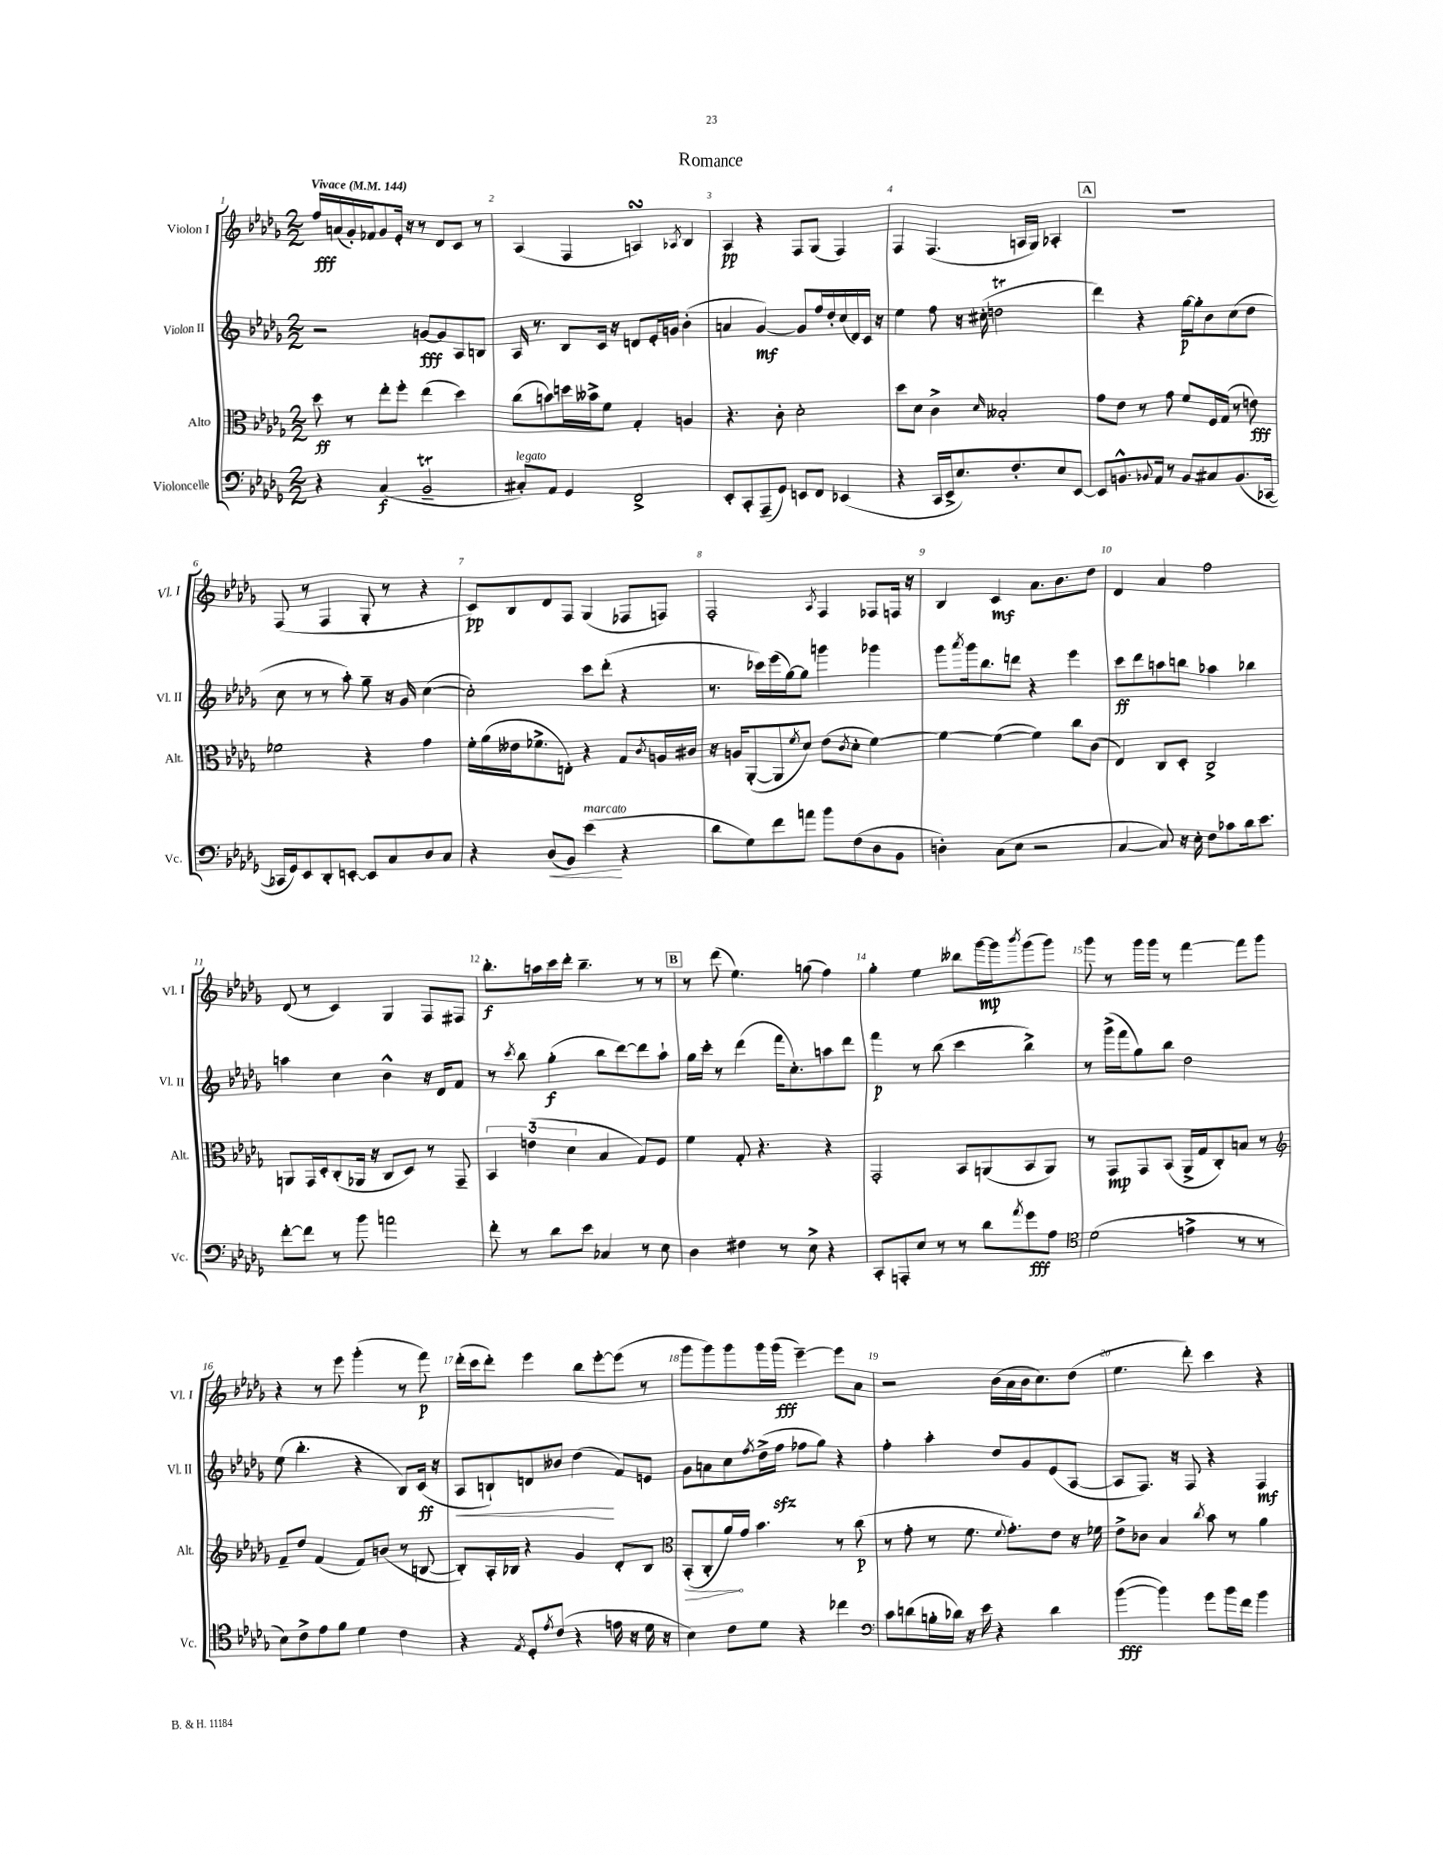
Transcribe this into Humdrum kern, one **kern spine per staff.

**kern	**dynam	**kern	**dynam	**kern	**dynam	**kern	**dynam
*part4	*part4	*part3	*part3	*part2	*part2	*part1	*part1
*staff4	*staff4	*staff3	*staff3	*staff2	*staff2	*staff1	*staff1
*I"Violoncelle	*	*I"Alto	*	*I"Violon II	*	*I"Violon I	*
*I'Vc.	*	*I'Alt.	*	*I'Vl. II	*	*I'Vl. I	*
*clefF4	*	*clefC3	*	*clefG2	*	*clefG2	*
*k[b-e-a-d-g-]	*	*k[b-e-a-d-g-]	*	*k[b-e-a-d-g-]	*	*k[b-e-a-d-g-]	*
*M2/2	*	*M2/2	*	*M2/2	*	*M2/2	*
*MM144	*	*MM144	*	*MM144	*	*MM144	*
=1	=1	=1	=1	=1	=1	=1	=1
!	!	!	!	!	!	!LO:TX:a:B:t=Vivace	!
4r	.	8dd-\	ff	2r	.	16ff/LL	fff
.	.	.	.	.	.	(16an/	.
.	.	8r	.	.	.	16g-'/)	.
.	.	.	.	.	.	16f-X/J	.
(4C/	f	8ee-'\L	.	.	.	8g-/	.
.	.	8ff'\J	.	.	.	16e-'/Jk	.
.	.	.	.	.	.	16r	.
2BB-T~/	.	(4ee-\	.	[8gn/L	fff	8r	.
.	.	.	.	8g/]	.	8d-/L	.
.	.	4dd-\)	.	8A-/	.	8c/J	.
.	.	.	.	8Bn/J	.	8r	.
=2	=2	=2	=2	=2	=2	=2	=2
!LO:TX:a:i:t=legato	!	!	!	!	!	!	!
8C#X'/L)	.	(8cc\L	.	16A-/	.	(4A-/	.
.	.	.	.	8.r	.	.	.
8AA-/J	.	8bn\)	.	.	.	.	.
4GG-/	.	16ddn\L	.	8B-/L	.	4F/	.
.	.	16b--X^\J	.	.	.	.	.
.	.	8f\J	.	16c/Jk	.	.	.
.	.	.	.	16r	.	.	.
2FF^/	.	4G-'/	.	8dn/L	.	4AnsSsS/)	.
.	.	.	.	16e-'/L	.	.	.
.	.	.	.	16gn/JJ	.	.	.
.	.	.	.	.	.	8qA-X/	.
.	.	4An/	.	(4b-'\	.	4B-/	.
=3	=3	=3	=3	=3	=3	=3	=3
8EE-'/L	.	4.r	.	4an/	.	4A-/	pp
8CC'/	.	.	.	.	.	.	.
(8AAA-~/	.	.	.	[4g-/)	mf	4r	.
8GG-/J)	.	8c'\	.	.	.	.	.
8EEn/L	.	2d-'\	.	8g-/L]	.	8F/L	.
8FF/J	.	.	.	16ff/L	.	(8G-/J	.
.	.	.	.	16dd-'/	.	.	.
(4EE-X/	.	.	.	(16cc/	.	4F/)	.
.	.	.	.	16d-/)	.	.	.
.	.	.	.	16c/JJ	.	.	.
.	.	.	.	16r	.	.	.
=4	=4	=4	=4	=4	=4	=4	=4
4r	.	8dd-\L	.	4ee-\	.	4F/	.
.	.	8d-\J	.	.	.	.	.
16CC/LL	.	4c^\	.	8ff\	.	(4.F/	.
16EE-^/J	.	.	.	.	.	.	.
8.E-/)	.	.	.	16r	.	.	.
.	.	.	.	(16cc#X'\	.	.	.
.	.	16qqd-/	.	.	.	.	.
.	.	2B--X'/	.	2ddnt\	.	.	.
8.F'/	.	.	.	.	.	.	.
.	.	.	.	.	.	16An/LL	.
.	.	.	.	.	.	16G-/JJ)	.
8E-/	.	.	.	.	.	4A-X'/	.
[8EE-/J	.	.	.	.	.	.	.
!!LO:REH:place=s1:t=A
=5	=5	=5	=5	=5	=5	=5	=5
8EE-/L]	.	8g-\L	.	4ddd-\)	.	1r	.
8.BBn^^/	.	8e-\J	.	.	.	.	.
.	.	8r	.	4r	.	.	.
8qqBB-X/	.	.	.	.	.	.	.
16AA-/Jk	.	.	.	.	.	.	.
8r	.	8g-\	.	.	.	.	.
8BB-/L	.	8f/L	.	[16gg-\LL	p	.	.
.	.	.	.	16gg-'\J]	.	.	.
8C#X/	.	16F/L	.	8b-\	.	.	.
.	.	(16G-/JJ	.	.	.	.	.
(8.BB-/	.	8r	.	(8cc\	.	.	.
.	.	8en\)	fff	8dd-\J	.	.	.
[16CC-X/Jk	.	.	.	.	.	.	.
!!LO:LB:g=z
=6	=6	=6	=6	=6	=6	=6	=6
16CC-X/LL]	.	2f-X\	.	8cc\	.	(8F/	.
16GG-/J)	.	.	.	.	.	.	.
8EE-/	.	.	.	8r	.	8r	.
8DD-'/	.	.	.	8r	.	4F/	.
[8EEn'/J	.	.	.	8aa-'\)	.	.	.
8EE/L]	.	4r	.	8gg-~\	.	8G-'/	.
8C/	.	.	.	16r	.	8r	.
.	.	.	.	16g-/	.	.	.
8D-/	.	4g-\	.	([4cc\	.	4r	.
8C/J	.	.	.	.	.	.	.
=7	=7	=7	=7	=7	=7	=7	=7
4r	.	16f'\LL	.	2cc'\])	.	8c/L)	pp
.	.	(16a-\	.	.	.	.	.
.	.	16e--X\J	.	.	.	8B-/	.
.	.	8.f-X^\	.	.	.	.	.
!	!LO:HP:b	!	!	!	!	!	!
(8D-/L	<	.	.	.	.	8d-/	.
8BB-/J)	.	8En'\J)	.	.	.	8F/J	.
!LO:TX:a:i:t=marcato	!	!	!	!	!	!	!
(4e-\	.	4r	.	8ccc\L	.	(4G-/	.
.	.	.	.	(8ddd-'\J	.	.	.
4r	[	8G-/L	.	4r	.	8F-X/L	.
.	.	8qc/	.	.	.	.	.
.	.	16An/L	.	.	.	8Fn/J)	.
.	.	16c#X/JJ	.	.	.	.	.
=8	=8	=8	=8	=8	=8	=8	=8
8d-\L	.	16r	.	8.r	.	2F'/	.
.	.	16An/KL	.	.	.	.	.
8G-\)	.	([8AA-'/	.	.	.	.	.
.	.	.	.	16ccc-X\LL)	.	.	.
8f\	.	8AA-/]	.	(16eee-\	.	.	.
.	.	.	.	[16gg-\J)	.	.	.
.	.	8qf/	.	.	.	.	.
8an\J	.	8d-/J)	.	8gg-\J]	.	.	.
.	.	.	.	.	.	8qA-/	.
8b-\L	.	(8e-\L	.	4gggn\	.	4F/	.
.	.	8qc/	.	.	.	.	.
(8F\	.	8d-'\J	.	.	.	.	.
8D-\	.	[4f\)	.	4ggg-X\	.	8F-X/L	.
8BB-\J	.	.	.	.	.	16Fn/Jk	.
.	.	.	.	.	.	16r	.
=9	=9	=9	=9	=9	=9	=9	=9
4Dn'\)	.	4f\_	.	8ggg-\L	.	4B-/	.
.	.	.	.	8qaaa-/	.	.	.
.	.	.	.	16ggg-\k	.	.	.
.	.	.	.	8.bb-\	.	.	.
(8C\L	.	(4f\_	.	.	.	4c/	mf
8E-\J	.	.	.	8dddn\J	.	.	.
2r	.	4f\])	.	4r	.	8.a-\L	.
.	.	.	.	.	.	8.b-\	.
.	.	8cc\L	.	4eee-\	.	.	.
.	.	(8c\J	.	.	.	8dd-\J	.
=10	=10	=10	=10	=10	=10	=10	=10
[4C/	.	4E-/)	.	8ccc\L	ff	4d-/	.
.	.	.	.	8ddd-\	.	.	.
8C/])	.	8C/L	.	8aan\	.	4a-/	.
16r	.	8D-'/J	.	8bbn\J	.	.	.
16E-'\	.	.	.	.	.	.	.
8F\L	.	2C^/	.	4aa-X\	.	2ff\	.
8c-X\	.	.	.	.	.	.	.
16d-\k	.	.	.	4bb-X\	.	.	.
8.e-\J	.	.	.	.	.	.	.
!!LO:LB:g=z
=11	=11	=11	=11	=11	=11	=11	=11
[8f'\L	.	8AAn/L	.	4aan\	.	(8d-/	.
8f\J]	.	16GG-/L	.	.	.	8r	.
.	.	16D-'/J	.	.	.	.	.
8r	.	(8C'/	.	4cc\	.	4c/)	.
8b-\	.	16AA-X/Jk	.	.	.	.	.
.	.	16r	.	.	.	.	.
2an\	.	8C/L	.	4b-^^\	.	4G-/	.
.	.	8D-/J)	.	.	.	.	.
.	.	8r	.	16r	.	8F/L	.
.	.	.	.	16d-/KL	.	.	.
.	.	8GG-~/	.	8f/J	.	8F#X/J	.
=12	=12	=12	=12	=12	=12	=12	=12
8f'\	.	6BB-/	.	8r	.	8.bb-'\L	f
.	.	.	.	8qccc/	.	.	.
8r	.	.	.	8bb-\	.	.	.
.	.	(6en\	.	.	.	.	.
.	.	.	.	.	.	16aan\L	.
8d-\L	.	.	.	(4gg-'\	f	16ccc\	.
.	.	.	.	.	.	16ddd-'\JJ	.
.	.	6d-\	.	.	.	.	.
8e-\J	.	.	.	.	.	4.bb-~\	.
4C-X/	.	4B-/	.	8bb-\L	.	.	.
.	.	.	.	[8ddd-\)	.	.	.
8r	.	8G-/L)	.	8ddd-\]	.	8r	.
8E-\	.	8F/J	.	8aa-`\J	.	8r	.
!!LO:REH:place=s1:t=B
=13	=13	=13	=13	=13	=13	=13	=13
4D-\	.	4f\	.	16gg-\LL	.	8r	.
.	.	.	.	16ccc'\JJ	.	.	.
.	.	.	.	8r	.	(8ddd-\	.
4F#X\	.	8G-'/	.	(4ddd-\	.	4.ee-\)	.
.	.	4.r	.	.	.	.	.
8r	.	.	.	16fff\KL	.	.	.
.	.	.	.	8.cc'\)	.	.	.
8E-^\	.	.	.	.	.	(8ggn\	.
4r	.	4r	.	8aan\	.	4ff\)	.
.	.	.	.	8ddd-\J	.	.	.
=14	=14	=14	=14	=14	=14	=14	=14
8CC'/L	.	2GG-'/	.	4fff\	p	4gg-'\	.
8AAAn'/	.	.	.	.	.	.	.
8E-/J	.	.	.	8r	.	4ee-\	.
8r	.	.	.	(8bb-\	.	.	.
8r	.	8BB-/L	.	4ccc\	.	8bb--X\L	.
8d-\L	.	(8AAn/	.	.	.	[16ggg-\L	mp
.	.	.	.	.	.	16ggg-\J]	.
8qa-/	.	.	.	.	.	8qbbb-/	.
8g-\	fff	8BB-/	.	4bb-^\)	.	(8ggg-\	.
8A-\J	.	8AA/J)	.	.	.	8ggg-\J)	.
=15	=15	=15	=15	=15	=15	=15	=15
*clefC4	*	*	*	*	*	*	*
(2d-\	.	8r	.	8r	.	8ggg-\	.
.	.	8GG-/L	mp	(16ggg-^\LL	.	8r	.
.	.	.	.	16fff\J	.	.	.
.	.	8GG-/	.	8gg-\)	.	16ggg-\LL	.
.	.	.	.	.	.	16ggg-\JJ	.
.	.	(8BB-/J	.	8bb-\J	.	8r	.
4en^\	.	16AA-^/LL	.	2dd-\	.	[4fff\	.
.	.	16G-/J	.	.	.	.	.
.	.	8C'/)	.	.	.	.	.
8r	.	8Bn/J	.	.	.	8fff\L]	.
8r	.	8r	.	.	.	8ggg-\J	.
!!LO:LB:g=z
=16	=16	=16	=16	=16	=16	=16	=16
*	*	*clefG2	*	*	*	*	*
8B-\L)	.	8f~/L	.	(8ee-\	.	4r	.
8c^\	.	8dd-/J	.	4.bb-'\	.	.	.
8e-\	.	(4f/	.	.	.	8r	.
8f\J	.	.	.	.	.	8eee-\	.
4d-\	.	8f/L)	.	4r	.	(4ggg-'\	.
.	.	(8bn/J	.	.	.	.	.
4c\	.	8r	.	8B-/L)	.	8r	.
.	.	[8Bn/	.	(16c/Jk	ff	8fff\)	p
.	.	.	.	16r	.	.	.
=17	=17	=17	=17	=17	=17	=17	=17
!	!	!	!	!	!LO:HP:b	!	!
4r	.	8B'/L])	.	8A-/L	<	(16ddd-'\LL	.
.	.	.	.	.	.	16ccc\J	.
.	.	16A-'/L	.	8Bn`/)	.	8ddd-'\J)	.
.	.	16B-X/JJ	.	.	.	.	.
8qE-/	.	.	.	.	.	.	.
8D-'/L	.	4r	.	8dn/	.	4eee-\	.
8qe-/	.	.	.	.	.	.	.
(8c/J	.	.	.	8b--X/J	.	.	.
4r	.	4g-/	.	(4dd-\	.	8bb-\L	.
.	.	.	.	.	.	[8eee-'\	.
16en\	.	8d-'/L	.	8f/L)	[	(8eee-\J]	.
16r	.	.	.	.	.	.	.
16d-\	.	8B-/J	.	8en/J	.	8r	.
16r	.	.	.	.	.	.	.
=18	=18	=18	=18	=18	=18	=18	=18
*	*	*clefC3	*	*	*	*	*
!	!	!	!LO:HP:b	!	!	!	!
4B-\)	.	(8BB-'/L	>	8g-\L	.	8ggg-\L	.
.	.	8C'/	.	8an\	.	8ggg-\)	.
8c\L	.	16a-/L)	.	8cc\	.	8ggg-\	.
.	.	16g-/JJ	]	.	.	.	.
.	.	.	.	8qff/	.	.	.
8d-\J	.	4.b-\	.	(16dd-^\L	.	16ggg-\L	.
.	.	.	.	16ffzz\JJ	.	(16ggg-\JJ	fff
4r	.	.	.	8ff-X\L	.	[4eee-~\)	.
.	.	.	.	8gg-\J)	.	.	.
4cc-X\	.	8r	.	4r	.	8eee-\L]	.
.	.	(8cc\	p	.	.	8a-\J	.
=19	=19	=19	=19	=19	=19	=19	=19
*clefF4	*	*	*	*	*	*	*
8c\L	.	8r	.	4ff'\	.	2r	.
(8dn\	.	8g-'\	.	.	.	.	.
16Bn'\L	.	8r	.	4aa-'\	.	.	.
16d-X\JJ)	.	.	.	.	.	.	.
16r	.	8.f\	.	.	.	.	.
16e-\	.	.	.	.	.	.	.
4r	.	.	.	8dd-/L	.	(16b-\LL	.
.	.	8qqf/	.	.	.	.	.
.	.	8.g-'\L)	.	.	.	16a-\	.
.	.	.	.	8g-/	.	16b-\J	.
.	.	.	.	.	.	8.cc\)	.
4d-\	.	8e-\J	.	(8e-/	.	.	.
.	.	16r	.	[8A-/J	.	(8dd-\J	.
.	.	16f-X\	.	.	.	.	.
=20	=20	=20	=20	=20	=20	=20	=20
([4b-\	fff	8e-^\L	.	8A-/L]	.	4.ee-\	.
.	.	8c-X\J	.	8.F/J)	.	.	.
4b-\])	.	4B-/	.	.	.	.	.
.	.	.	.	16r	.	.	.
.	.	.	.	8F/	.	8ddd-'\)	.
.	.	8qcc/	.	.	.	.	.
8g-\L	.	8b-\	.	4r	.	4ccc\	.
16b-\L	.	8r	.	.	.	.	.
16f\JJ	.	.	.	.	.	.	.
4b-\	.	4a-\	.	4F/	mf	4r	.
==	==	==	==	==	==	==	==
*-	*-	*-	*-	*-	*-	*-	*-
